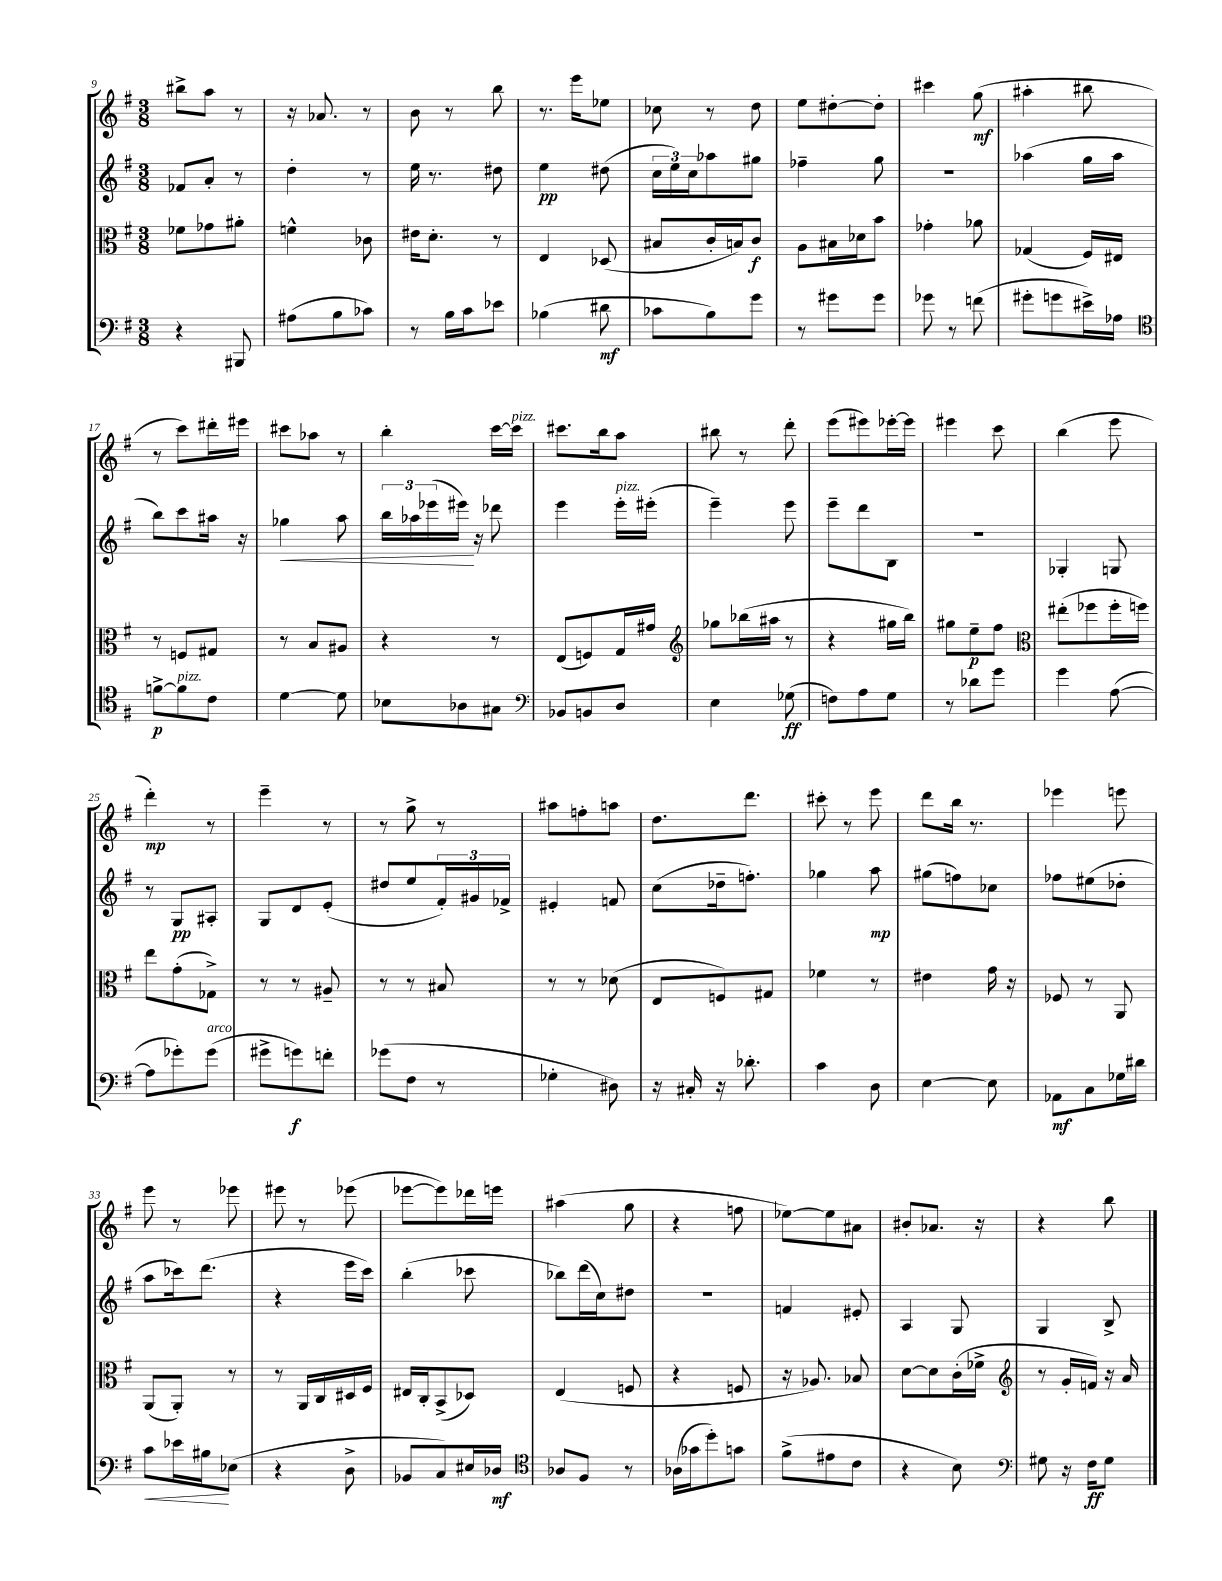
<<
\new StaffGroup <<
\new Staff = "s0" {
    \clef treble \key g \major \numericTimeSignature \time 3/8
    bis''8-> a''8 r8 |
    r16 aes'8. r8 |
    b'8 r8 b''8 |
    r8. e'''16 ees''8 |
    ces''8 r8 d''8 |
    e''8 dis''8~-. dis''8-. |
    cis'''4 g''8\mf( |
    ais''4-. bis''8 |
    r8 c'''8) dis'''16-. eis'''16 |
    cis'''8 aes''8 r8 |
    b''4-. c'''16~ c'''16^\markup { \italic "pizz." } |
    cis'''8. b''16 a''8 |
    bis''8 r8 d'''8-. |
    e'''8( eis'''8) ees'''16~-. ees'''16 |
    eis'''4 c'''8 |
    b''4( e'''8 |
    d'''4-.\mp) r8 |
    e'''4-- r8 |
    r8 g''8-> r8 |
    ais''8 f''8-. a''8 |
    d''8. d'''8. |
    cis'''8-. r8 e'''8 |
    d'''8 b''16 r8. |
    ees'''4 e'''8 |
    e'''8 r8 ees'''8 |
    eis'''8 r8 ees'''8( |
    ees'''8~ ees'''8) des'''16 e'''16 |
    ais''4( g''8 |
    r4 f''8 |
    ees''8~) ees''8 ais'8 |
    bis'8-. aes'8. r16 |
    r4 b''8 \bar "|." |
}
\new Staff = "s1" {
    \clef treble \key g \major \numericTimeSignature \time 3/8
    fes'8 a'8-. r8 |
    d''4-. r8 |
    e''16 r8. dis''8 |
    e''4\pp dis''8( |
    \tuplet 3/2 { c''16 e''16) c''16 } aes''8 gis''8 |
    fes''4-- g''8 |
    R4. |
    aes''4( g''16 aes''16 |
    b''8) c'''8 ais''16 r16 |
    ges''4\< a''8 |
    \tuplet 3/2 { b''16 aes''16 ees'''16( } eis'''16\!) r16 des'''8 |
    e'''4 e'''16-.^\markup { \italic "pizz." } eis'''16-.( |
    e'''4--) e'''8 |
    e'''8-- d'''8 b8 |
    R4. |
    ges4-. g8 |
    r8 g8\pp ais8-. |
    g8 d'8 e'8-.( |
    dis''8 e''8 \tuplet 3/2 { fis'16-.) gis'16 fes'16-> } |
    eis'4-. f'8 |
    c''8( des''16-- f''8.-.) |
    ges''4 a''8\mp |
    gis''8( f''8) ces''8 |
    fes''8 eis''8( des''8-. |
    a''8 ces'''16) d'''8.( |
    r4 e'''16 c'''16) |
    b''4-.( ces'''8 |
    bes''8) d'''16( c''16) dis''8 |
    r4. |
    f'4 eis'8-. |
    a4 g8 |
    g4 b8-> \bar "|." |
}
\new Staff = "s2" {
    \clef alto \key g \major \numericTimeSignature \time 3/8
    fes'8 ges'8 ais'8-. |
    f'4-^ ces'8 |
    eis'16 d'8.-. r8 |
    e4 des8( |
    bis8 c'16-. b16) c'8\f |
    a8 bis16 des'16 b'8 |
    ges'4-. aes'8 |
    ges4( fis16) eis16 |
    r8 f8 gis8 |
    r8 b8 ais8 |
    r4 r8 |
    e8( f8) g16 gis'16 |
    \clef treble ges''8 bes''16( ais''16 r8 |
    r4 gis''16 b''16) |
    gis''8 e''8--\p fis''8 |
    \clef alto eis''8-.( fes''8 fes''16-. f''16) |
    e''8 g'8-.( ges8->) |
    r8 r8 ais8-- |
    r8 r8 bis8 |
    r8 r8 des'8( |
    e8 f8) gis8 |
    fes'4 r8 |
    eis'4 g'16 r16 |
    fes8 r8 a,8 |
    a,8( a,8-.) r8 |
    r8 a,16 c16 dis16 fis16 |
    eis16 c16-. b,8->( des8) |
    e4( f8 |
    r4 f8 |
    r16 aes8.) bes8 |
    d'8~ d'8 c'16-.( fes'16-> |
    \clef treble r8 g'16-. f'16) r16 a'16 \bar "|." |
}
\new Staff = "s3" {
    \clef bass \key g \major \numericTimeSignature \time 3/8
    r4 bis,,8 |
    ais8( b8 ces'8) |
    r8 b16 c'16 ees'8 |
    bes4( dis'8\mf |
    ces'8 b8) g'8 |
    r8 gis'8 gis'8 |
    ges'8 r8 f'8( |
    gis'8-. g'8 eis'16->) aes16 |
    \clef tenor f'8~->\p f'8^\markup { \italic "pizz." } c'8 |
    d'4~ d'8 |
    bes8 aes8 gis8 |
    \clef bass bes,8 b,8 d8 |
    e4 ges8\ff( |
    f8) a8 g8 |
    r8 des'8 g'8 |
    g'4 a8~( |
    a8 ges'8-.) ges'8^\markup { \italic "arco" }( |
    gis'8-> g'8\f) f'8-. |
    ges'8( fis8 r8 |
    ges4-. dis8) |
    r16 cis16-. r16 des'8.-. |
    c'4 d8 |
    e4~ e8 |
    aes,8\mf c8 ges16 dis'16 |
    c'8\< ees'16 bis16\! ees8( |
    r4 d8-> |
    bes,8 c8) eis16 des16\mf |
    \clef tenor aes8 fis8 r8 |
    aes16( ges'16 d''8-.) g'8 |
    fis'8->( eis'8 c'8 |
    r4 b8) |
    \clef bass gis8 r16 fis16\ff gis8 \bar "|." |
}
>>
>>
\layout { \context { \Score currentBarNumber = #9 } }
